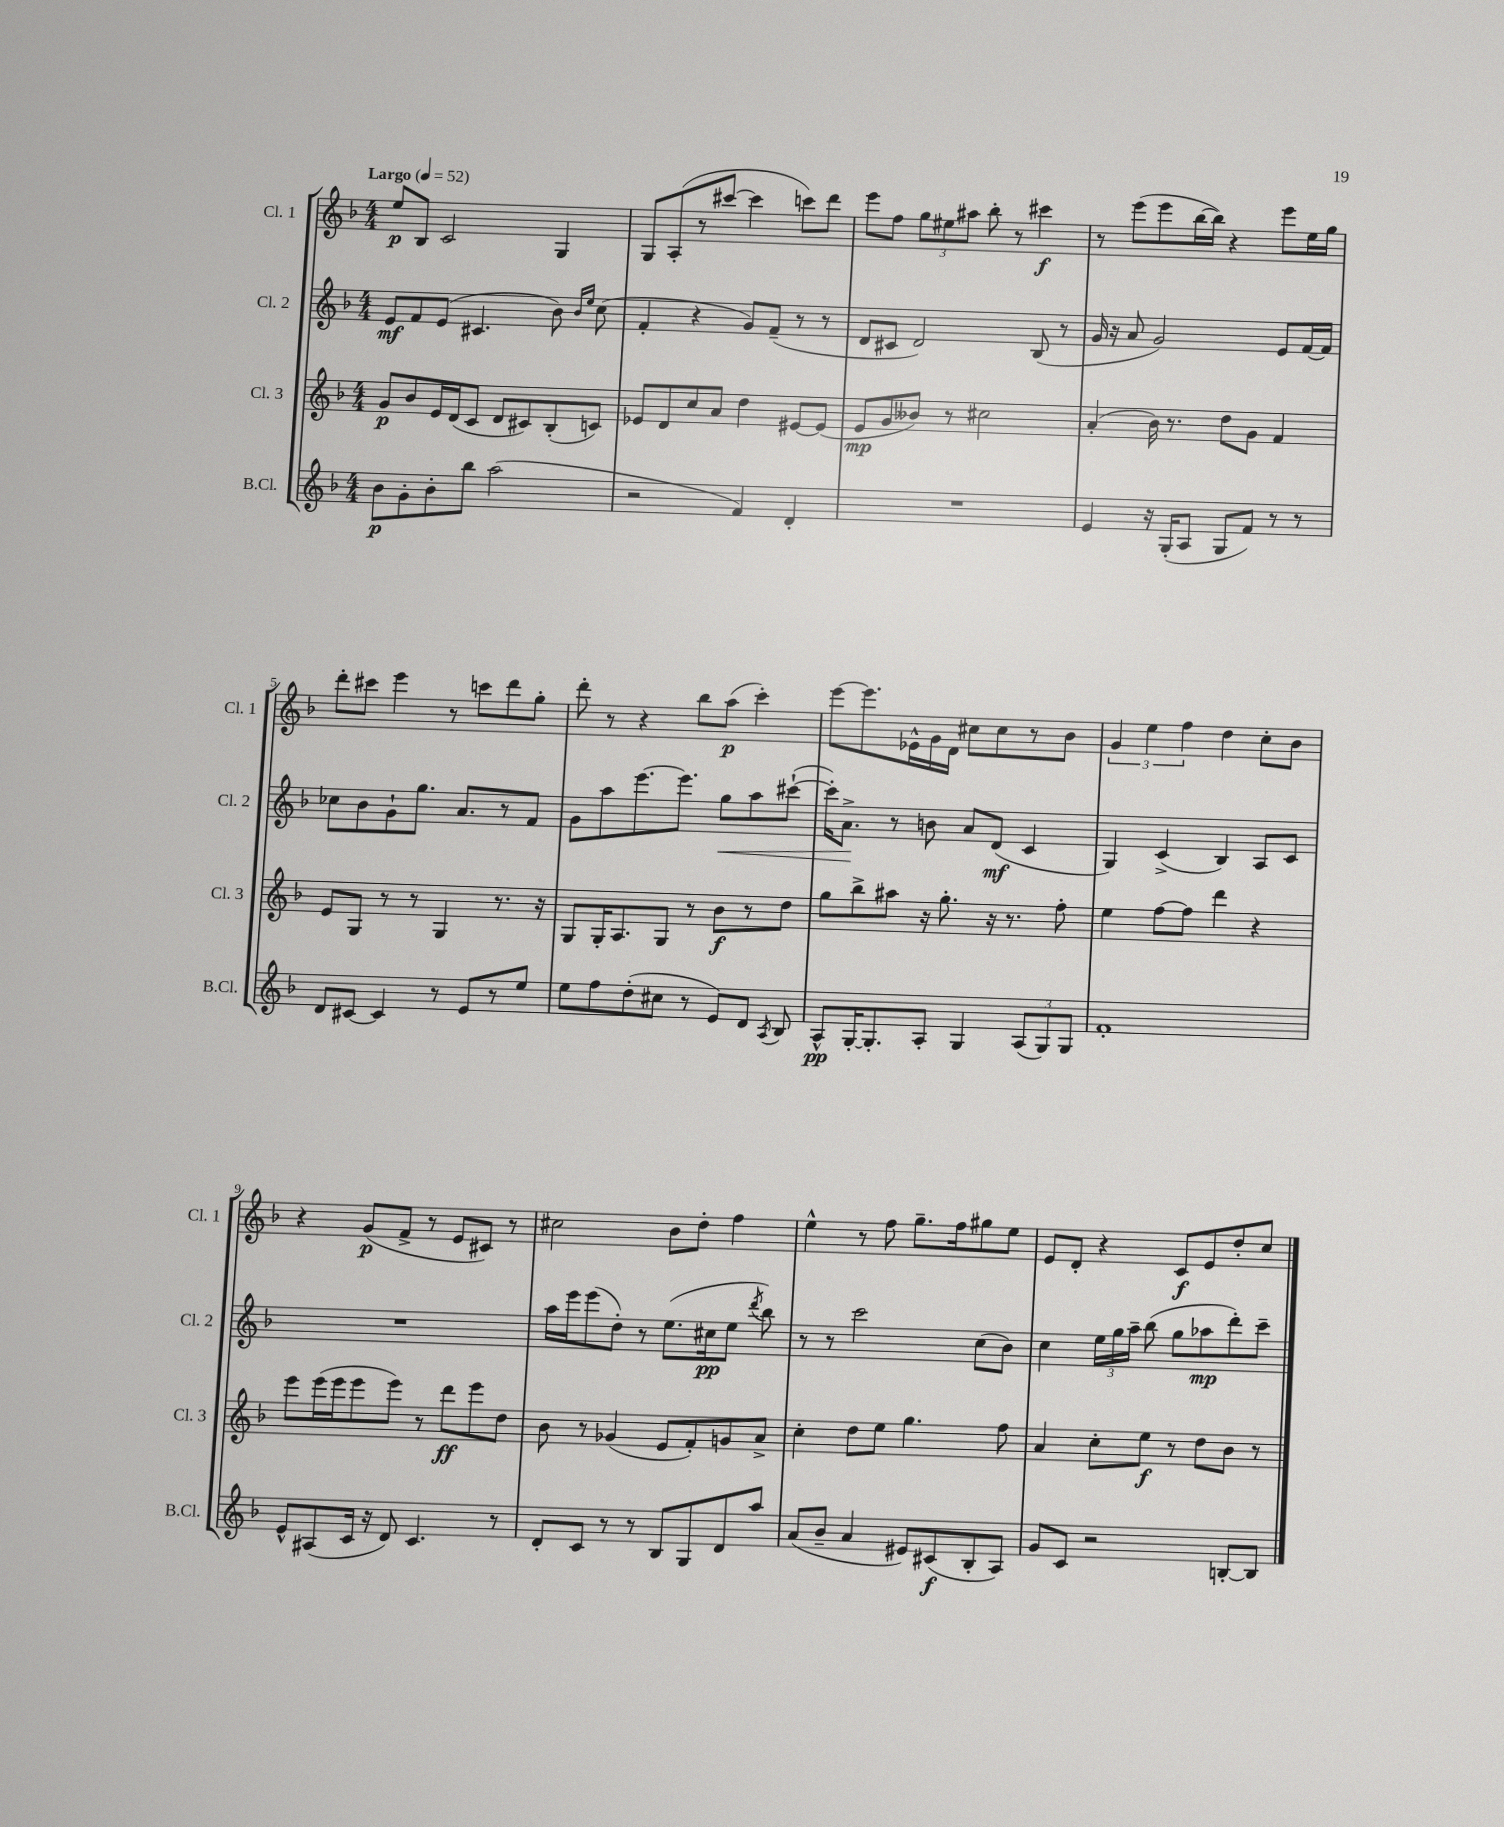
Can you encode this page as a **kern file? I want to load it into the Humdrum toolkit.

**kern	**kern	**kern	**kern
*staff4	*staff3	*staff2	*staff1
*clefG2	*clefG2	*clefG2	*clefG2
*k[b-]	*k[b-]	*k[b-]	*k[b-]
*M4/4	*M4/4	*M4/4	*M4/4
*MM52	*MM52	*MM52	*MM52
8b-\L	8g/L	8e/L	8ee/L
8g'\	8b-/	8f/	8B-/J
8b-'\	16e/L	(8e/J	2c/
.	(16d/J	.	.
8bb-\J	8c/J	4.c#/	.
(2aa\	8d/L	.	.
.	8c#/)	.	.
.	(8B-'/	8b-\)	4G/
.	.	16qqb-/LL	.
.	.	16qqee/JJ	.
.	8c/J)	(8cc\	.
=	=	=	=
2r	8e-/L	4f'/	8G/L
.	8d/	.	(8A'/
.	8cc/	4r	8r
.	8a/J	.	[8ccc#/J
4f/)	4dd\	8g/L)	4ccc#\]
.	.	(8f~/J	.
4d'/	[8e#/L	8r	8ccc\L)
.	(8e#/]J	8r	8ddd\J
=	=	=	=
1r	8e/L	8d/L	8eee\L
.	8g/	8c#/J	8ff\J
.	8b--/J)	2d/)	12gg\L
.	.	.	12ee#\
.	8r	.	.
.	.	.	12aa#\J
.	2cc#\	.	8bb-'\
.	.	.	8r
.	.	(8B-/	4ccc#\
.	.	8r	.
=	=	=	=
4e/	(4a'/	16g/	8r
.	.	16r	.
.	.	8a/	(8eee\L
16r	16b-\)	2g/)	8eee\
(16G'/LK	8.r	.	.
8A/J	.	.	[16bb-\L
.	.	.	16bb-\]JJ)
8G/L	8dd\L	.	4r
8f/J)	8g\J	.	.
8r	4f/	8e/L	8eee\L
8r	.	[16f/L	16ee\L
.	.	16f/]JJ	16gg\JJ
=	=	=	=
8d/L	8e/L	8cc-\L	8ddd'\L
[8c#/J	8G/J	8b-\	8ccc#\J
4c#/]	8r	8g`\	4eee\
.	8r	8.gg\J	.
8r	4G/	.	8r
.	.	8.a/L	.
8e/L	.	.	8ccc\L
8r	8.r	8r	8ddd\
8ee/J	.	8f/J	8gg'\J
.	16r	.	.
=	=	=	=
8ee\L	8G/L	8g\L	8ddd'\
8ff\	16G'/K	8aa\	8r
.	8.A/	.	.
(8dd'\	.	[8.eee\	4r
8cc#\J	8G/J	.	.
.	.	8.eee\]J	.
8r	8r	.	8bb-\L
8e/L)	8b-\L	8gg\L	(8aa\J
8d/J	8r	8aa\	4ccc'\)
8qA/	.	.	.
8B-/	8dd\J	([8ccc#`\J	.
=	=	=	=
8A^^/L	8gg\L	16ccc#'\]LK)	[8eee\L
.	.	8.a^\J	.
[16G'/K	8bb-^\	.	8.eee\]
8.G'/]	.	.	.
.	8aa#\J	8r	.
.	.	.	16e-^^\L
8A'/J	16r	8b\	16g\
.	8.gg'\	.	16d\JJ
4G/	.	8a/L	8cc#\L
.	16r	(8d/J	8cc#\
.	8.r	.	.
(12A/L	.	4c/	8r
12G/)	.	.	.
.	8ff'\	.	8b-\J
12G/J	.	.	.
=	=	=	=
1f'	4ee\	4G/)	6g/
.	.	.	6ee\
.	[8ff\L	(4c^/	.
.	.	.	6ff\
.	8ff\]J	.	.
.	4ddd\	4B-/)	4dd\
.	4r	8A/L	8cc'\L
.	.	8c/J	8b-\J
=	=	=	=
8e^^/L	8eee\L	1r	4r
(8A#/	(16eee\L	.	.
.	16eee\J	.	.
16c/Jk	8eee\	.	(8g/L
16r	.	.	.
8d/)	8eee\J)	.	8f^/J
4.c/	8r	.	8r
.	8ddd\L	.	8e/L
.	8eee\	.	8c#/J)
8r	8dd\J	.	8r
=	=	=	=
8d'/L	8b-\	16aa\LL	2cc#\
.	.	16eee\J	.
8c/J	8r	(8eee\	.
8r	(4g-/	8dd'\J)	.
8r	.	8r	.
8B-/L	8e/L	(8.ee\L	8b-\L
8G/	8f'/)	.	8dd'\J
.	.	16cc#\k	.
8d/	8g/	8ee\J	4ff\
.	.	8qddd/	.
8aa/J	8a^/J	8bb-\)	.
=	=	=	=
(8a/L	4cc'\	8r	4ee^^\
8b-~/J	.	8r	.
4a/	8dd\L	2ccc\	8r
.	8ee\J	.	8ff\
8e#/L)	4.gg\	.	8.gg~\L
(8c#/	.	.	.
.	.	.	16ff\k
8B-'/	.	(8cc\L	8gg#\
8A/J)	8ff\	8b-\J)	8ee\J
=	=	=	=
8g/L	4a/	4cc\	8e/L
8c/J	.	.	8d'/J
2r	8cc'\L	24ee\LL	4r
.	.	24gg\	.
.	.	24aa~\JJ	.
.	8ee\J	(8bb-\	.
.	8r	8gg\L	8c/L
.	8dd\L	8aa-\	8e/
[8B'/L	8b-\J	8ddd'\)	8dd'/
8B/]J	8r	8ccc~\J	8cc/J
==	==	==	==
*-	*-	*-	*-
